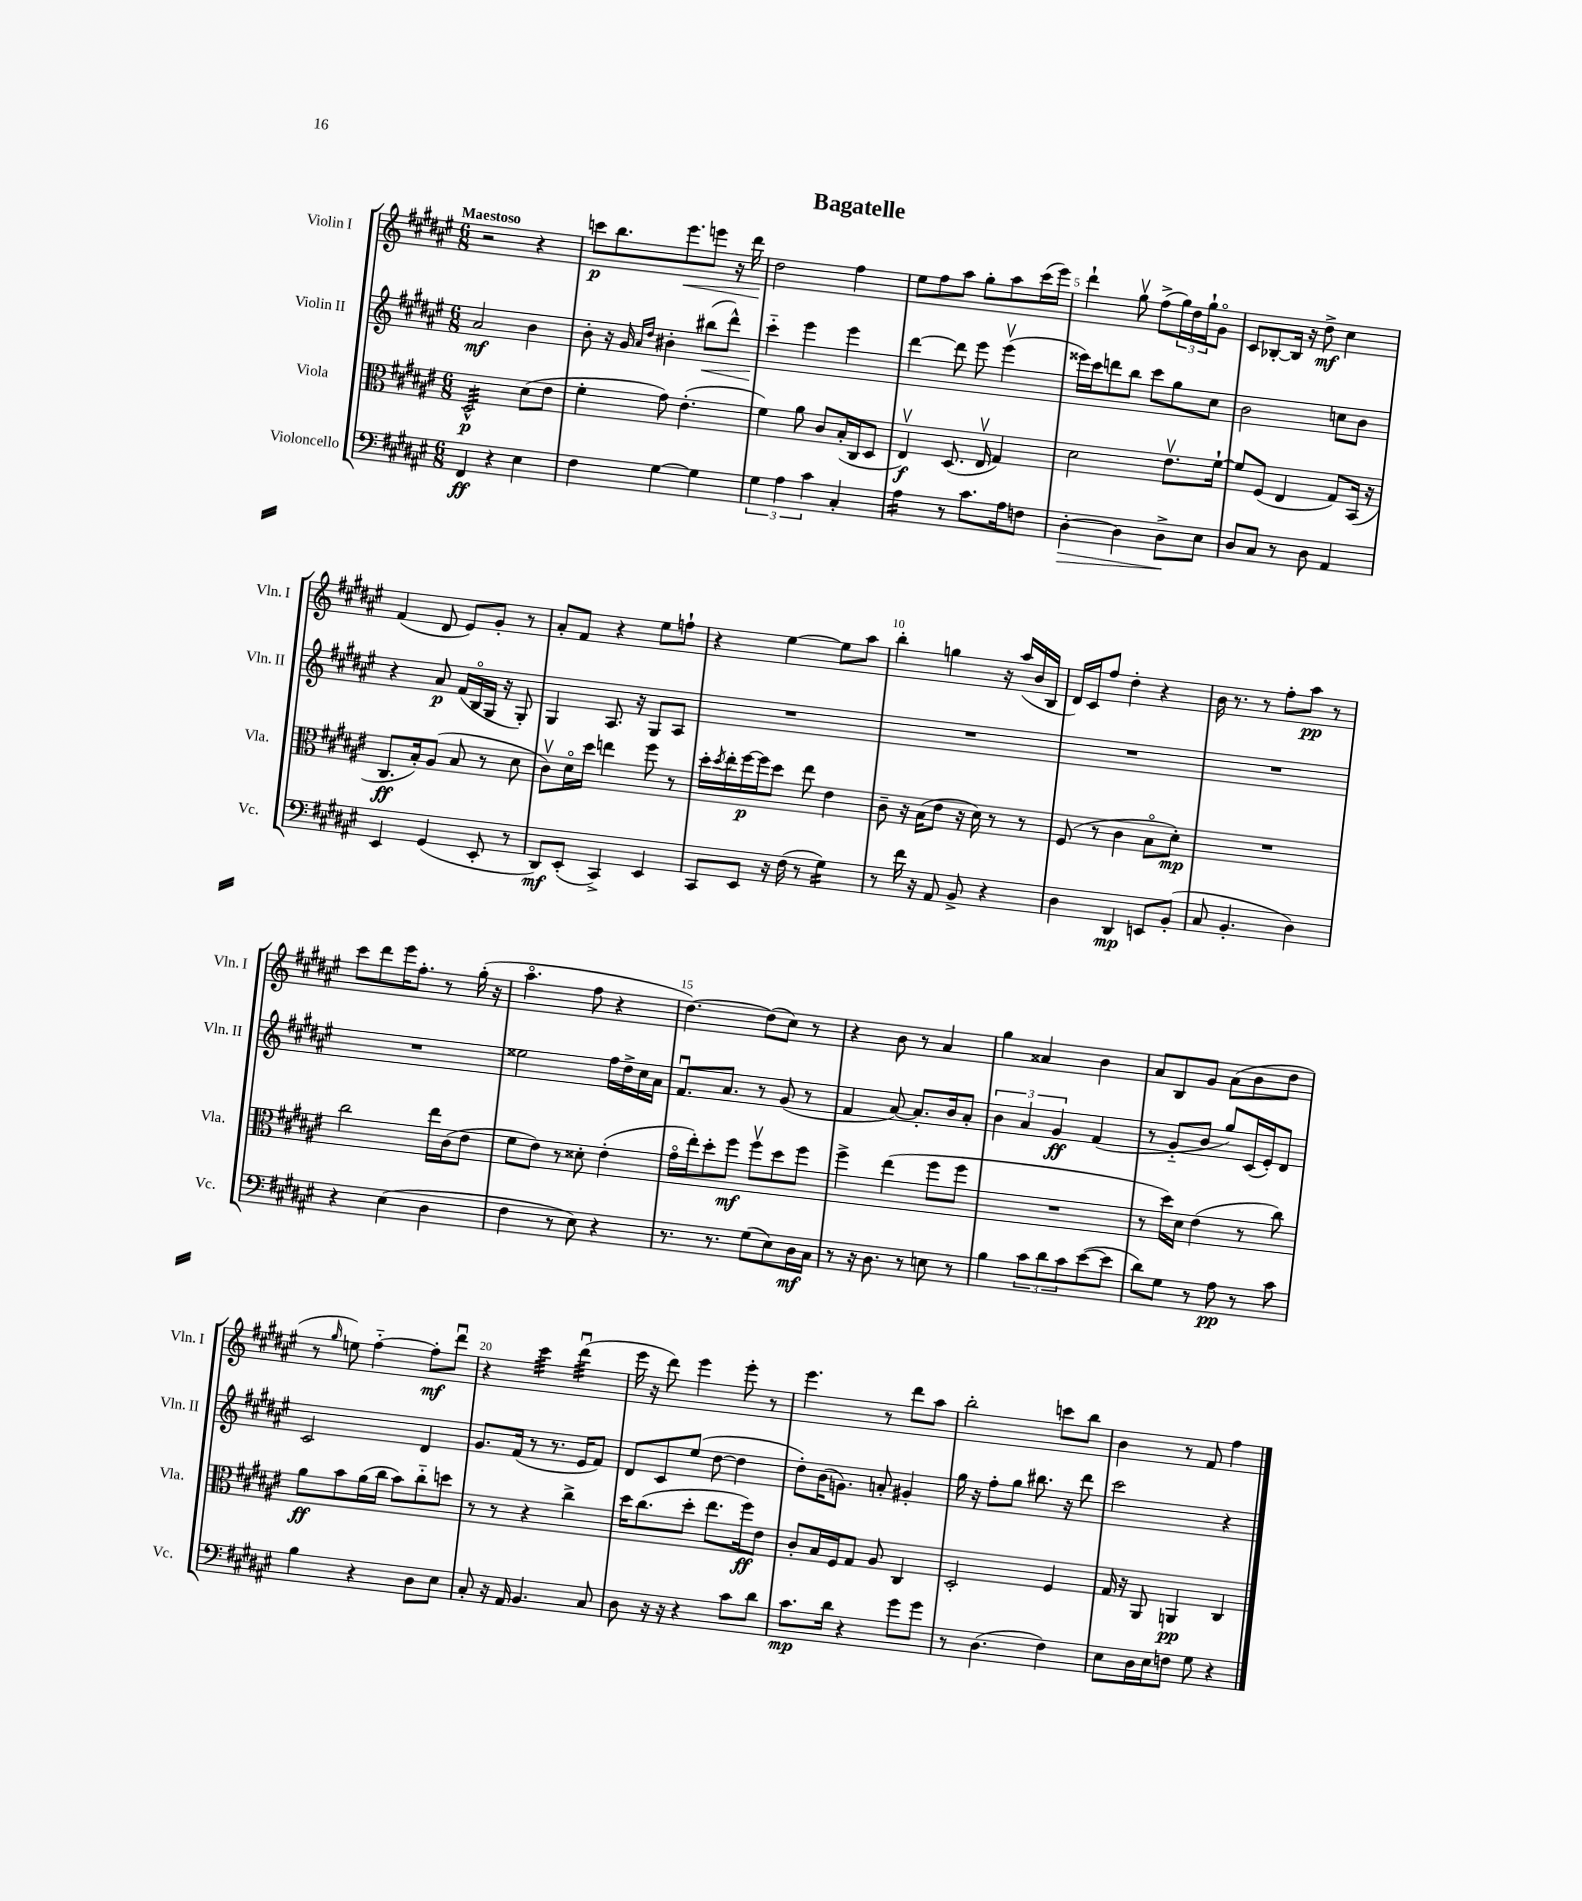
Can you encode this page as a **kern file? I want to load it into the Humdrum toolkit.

**kern	**kern	**kern	**kern
*staff4	*staff3	*staff2	*staff1
*clefF4	*clefC3	*clefG2	*clefG2
*k[f#c#g#d#a#e#]	*k[f#c#g#d#a#e#]	*k[f#c#g#d#a#e#]	*k[f#c#g#d#a#e#]
*M6/8	*M6/8	*M6/8	*M6/8
4FF#/	2D#^^/	2a#/	2r
4r	.	.	.
4E#\	(8d#\L	4b\	4r
.	8e#\J	.	.
=	=	=	=
4F#\	4f#'\	8b'\	8ccc\L
.	.	16r	8.bb\
.	.	16g#/	.
.	.	16qqa#/LL	.
.	.	16qqdd#/JJ	.
[4G#\	8g#\)	4b#'\	.
.	.	.	8.eee#\
.	(4.e#'\	.	.
4G#\]	.	(8bb#\L	8eee\J
.	.	8ddd#^^\J)	16r
.	.	.	16ddd#\
=	=	=	=
6G#\	4f#\)	4ccc#'~\	2dd#\
6A#\	.	.	.
.	8a#\	4eee#\	.
6c#\	.	.	.
.	8c#/L	.	.
4C#'/	(16B'/L	4eee#\	4ff#\
.	16C#/J	.	.
.	8D#/J	.	.
=	=	=	=
4A#\	4E#v/)	[4ddd#\	8ee#\L
.	.	.	8ff#\
8r	(8.D#/	8ddd#\]	8aa#\J
8.c#\L	.	8eee#\	8gg#'\L
.	16E#v/	.	.
.	4G#/)	(4eee#v\	8aa#\
16A#\k	.	.	.
8F\J	.	.	(16ccc#\L
.	.	.	16eee#\JJ)
=	=	=	=
[4D#'\	2d#\	16eee##\LL)	4ddd#`\
.	.	16ccc#\J	.
.	.	8ddd\	.
4D#\]	.	8bb\J	8gg#v\
.	.	8ccc#\L	(8ff#^\L
8D#^\L	8.e#v\L	8gg#\	24gg#\L)
.	.	.	24dd#\
.	.	.	24gg#`\J
8E#\J	.	8cc#\J	8g#o\J
.	[16f#`\Jk	.	.
=	=	=	=
8D#/L	8f#/]L	2b\	8c#/L
8C#/J	(8F#/J	.	[8B-'/
8r	4E#/	.	16B-/]Jk
.	.	.	16r
8D#\	.	.	8dd#^\
4AA#/	8G#/L)	8cc\L	4cc#\
.	(16BB/Jk	8b\J	.
.	16r	.	.
=	=	=	=
4EE#/	8.C#/L	4r	(4f#/
.	16B'/k)	.	.
(4GG#/	(8A#/J	8a#/	8d#/
.	8B/	(16f#/LL	8e#/L)
.	.	16Bo/	.
8EE#'/	8r	16G#/JJ	8g#'/J
.	.	16r	.
8r	8d#\	8G#'/)	8r
=	=	=	=
8DD#/L)	8c#v\L)	4G#/	8a#'/L
(8EE#'/J	16d#o\L	.	8f#/J
.	16dd#\JJ	.	.
4CC#^/)	4ee\	8.A#/	4r
.	.	16r	.
4EE#/	8ff#\	8G#/L	8ee#\L
.	8r	8A#/J	8ff`\J
=	=	=	=
8CC#/L	16dd#'\LL	2.r	4r
.	8qdd#/	.	.
.	16ee#'\	.	.
8EE#/J	[16ff#\	.	.
.	16ff#\]J	.	.
16r	8dd#\J	.	[4ee#\
(16F#\	.	.	.
8r	8ee#\	.	.
4G#\)	4e#\	.	8ee#\]L
.	.	.	8aa#\J
=	=	=	=
8r	8c#~\	2.r	4bb'\
16f#\	16r	.	.
16r	(16B\LK	.	.
8AA#/	8e#\J	.	4gg\
8BB^/	16r	.	.
.	16d#\)	.	.
4r	8r	.	16r
.	.	.	(16aa#/LL
.	8r	.	16b/
.	.	.	16B/JJ
=	=	=	=
4D#\	(8F#/	2.r	16d#/LL)
.	.	.	16c#/J
.	8r	.	8ff#/J
4DD#/	4c#\	.	4dd#'\
8EE/L	8Bo\L	.	4r
(8BB'/J	8d#'\J)	.	.
=	=	=	=
8C#/	2.r	2.r	16b\
.	.	.	8.r
4.BB'/	.	.	.
.	.	.	8r
.	.	.	8ff#'\L
4D#\)	.	.	8aa#\J
.	.	.	8r
=	=	=	=
4r	2cc#\	2.r	8ccc#\L
.	.	.	8ddd#\
(4E#\	.	.	16eee#\K
.	.	.	8.ff#'\J
4D#\	16ee#\LL	.	8r
.	(16c#\J	.	.
.	8e#\J	.	(16gg#'\
.	.	.	16r
=	=	=	=
4F#\	8f#\L	2ee##\	4.aa#o\
.	8e#\J)	.	.
8r	8r	.	.
8E#\)	8d##'\	.	8ff#\
4r	(4e#'\	16ff#\LL	4r
.	.	16dd#^\	.
.	.	16cc#\	.
.	.	16a#\JJ	.
=	=	=	=
8.r	16g#o\LL	8.f#u/L	[4.dd#\)
.	16ee#'\J)	.	.
.	8dd#'\	.	.
8.r	.	8.a#/J	.
.	8ff#\J	.	.
(8G#\L	8ff#v\L	8r	(8dd#\]L
8E#\)	8dd#\	(8g#/	8cc#\J)
16D#\L	8ff#\J	8r	8r
16C#\JJ	.	.	.
=	=	=	=
8r	4ff#^\	4f#/	4r
16r	.	.	.
8.D#\	.	.	.
.	(4ee#\	[8a#/)	8b\
8r	.	8.a#'/]L	8r
8E\	8ff#\L	.	4a#/
.	.	16b/k	.
8r	8ff#\J	8a#'/J	.
=	=	=	=
4B\	2.r	6b\	4gg#\
.	.	6a#/	.
12c#\L	.	.	4a##/
12d#\	.	6g#/	.
12c#\	.	.	.
([8e#\	.	(4f#/	4b\
8e#\]J	.	.	.
=	=	=	=
8d#\L)	8r	8r	8a#/L
8G#\J	16dd#\LL)	8g#'~/L	8B/
.	16d#\JJ	.	.
8r	(4e#\	8b/J	8g#/J
8A#\	.	8gg#/L)	(8a#\L
8r	8r	(16c#/L	8b\
.	.	16e#'/J)	.
8c#\	8cc#\)	8d#/J	8dd#\J
=	=	=	=
4B\	8a#\L	2c#/	8r
.	.	.	16qqgg#/
.	8b\	.	8ee\)
4r	(16a#\L	.	[4ff#'~\
.	16cc#\JJ	.	.
.	8b\L)	.	.
8D#\L	8cc#'~\	4d#/	8ff#'\]L
8E#\J	8dd\J	.	8ddd#u\J
=	=	=	=
8C#'/	8r	8.g#/L	4r
16r	8r	.	.
16AA#/	.	(16f#/Jk	.
4.BB/	4r	8r	4ccc#\
.	.	8.r	.
.	4cc#^\	.	(4ddd#u\
.	.	16e#/LK	.
8C#/	.	8f#/J)	.
=	=	=	=
8D#\	16dd#\LK	8d#/L	16eee#\
.	(8.cc#\	.	16r
16r	.	8c#/	8ddd#\)
16r	.	.	.
4r	8dd#'\J	(8ee#/J	4eee#\
.	8.ee#\L	[8dd#\	.
8c#\L	.	4dd#\]	8eee#'\
.	16ff#\k)	.	.
8d#\J	8e#\J	.	8r
=	=	=	=
8.c#\L	8c#'/L	8dd#'\L)	4.eee#\
.	16B/L	(16b\K	.
16d#\Jk	16F#/J	8.g\J)	.
4r	8G#/J	.	.
.	8A#/	8a'/	8r
8g#\L	4C#/	4g#'/	8ddd#\L
8g#\J	.	.	8aa#\J
=	=	=	=
8r	2D#'/	16gg#\	2bb'\
.	.	16r	.
(4.D#\	.	8ff#'\L	.
.	.	8gg#\J	.
.	.	8.bb#\	.
4F#\)	4F#/	.	8ccc\L
.	.	16r	.
.	.	8ddd#\	8bb\J
=	=	=	=
8E#\L	16G#/	2ccc#\	4b\
.	16r	.	.
16D#\L	8AA#/	.	.
16E#\J	.	.	.
8F\J	4AA/	.	8r
8G#\	.	.	8f#/
4r	4C#/	4r	4ff#\
==	==	==	==
*-	*-	*-	*-
